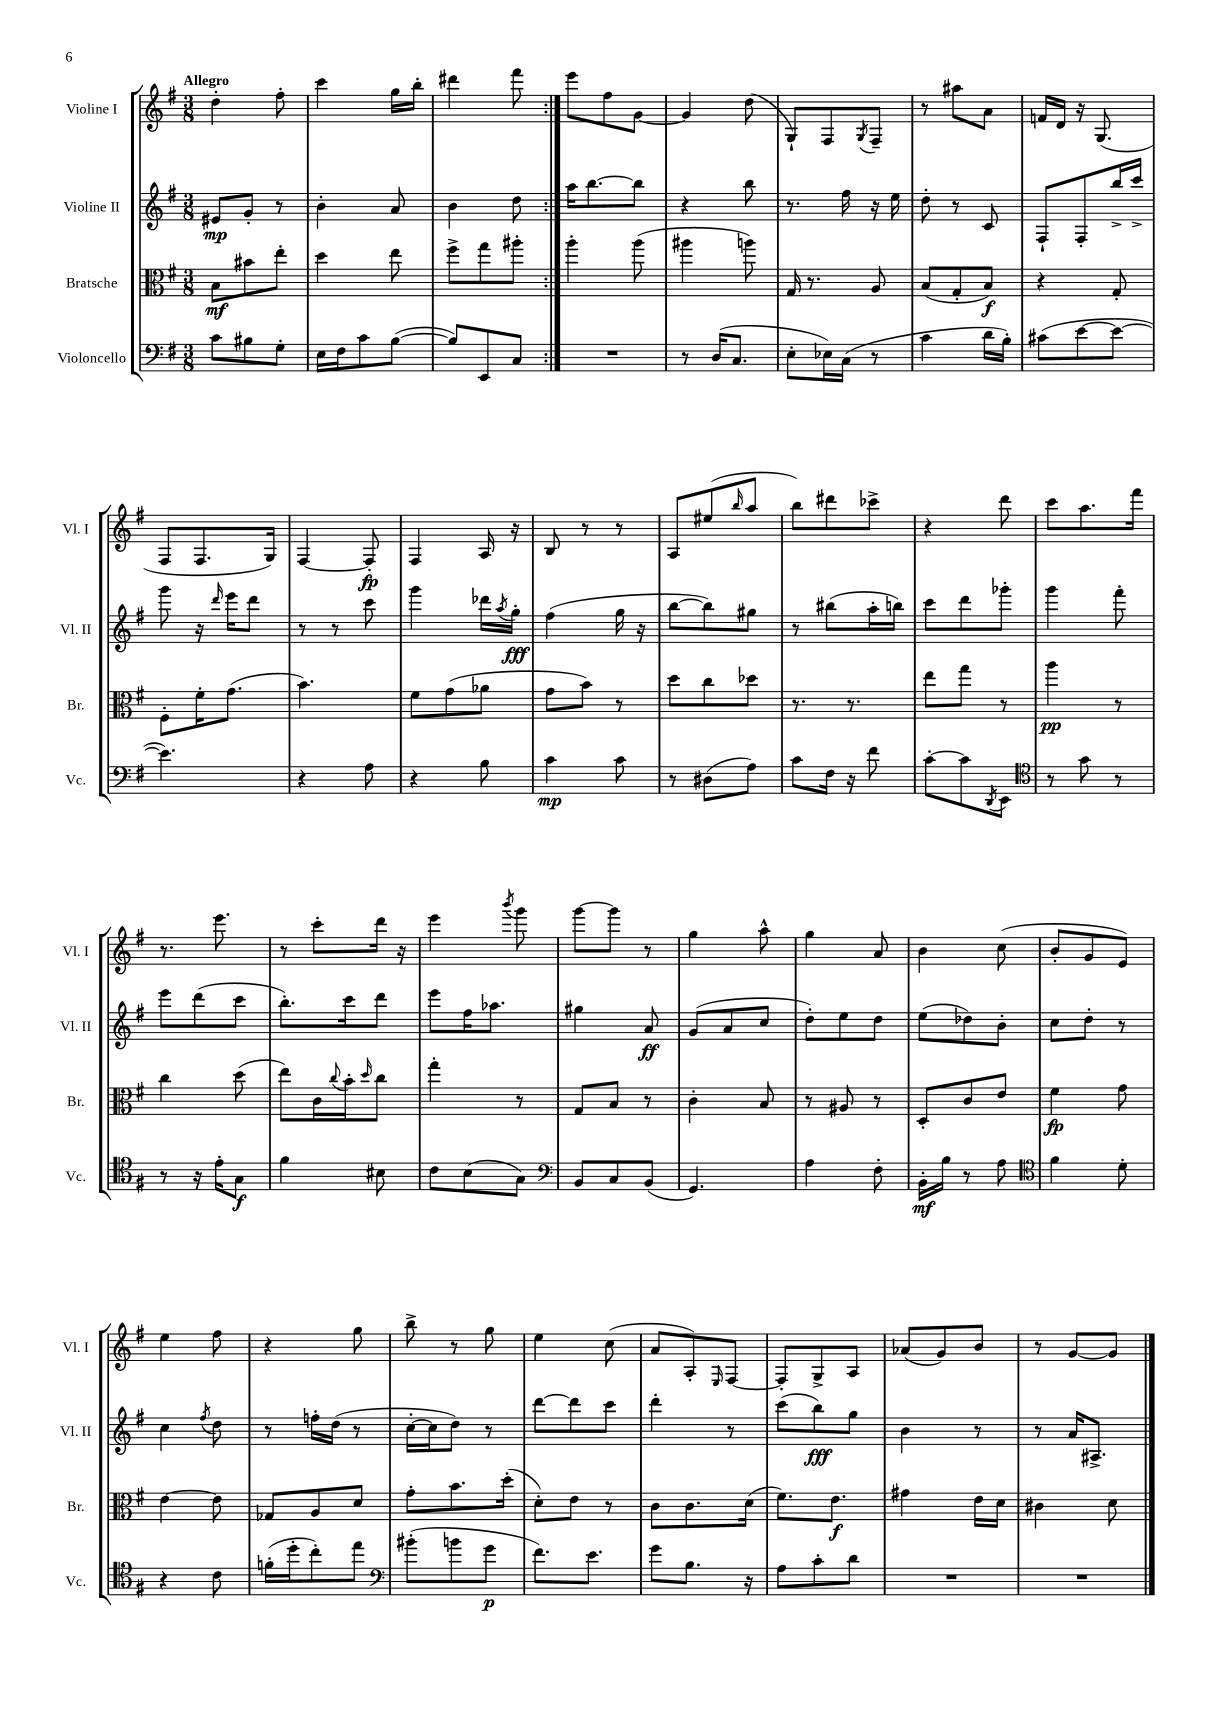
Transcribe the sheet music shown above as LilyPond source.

<<
\new StaffGroup <<
\new Staff = "s0" \with { instrumentName = "Violine I" shortInstrumentName = "Vl. I" } {
    \clef treble \key g \major \numericTimeSignature \time 3/8 \tempo "Allegro"
    \repeat volta 2 { d''4-. fis''8-. |
    c'''4 g''16 b''16-. |
    dis'''4 fis'''8 | }
    e'''8 fis''8 g'8~ |
    g'4 d''8( |
    g8-!) fis8 \acciaccatura { g8 } fis8-- |
    r8 ais''8 a'8 |
    f'16 d'16 r16 g8.( |
    fis8 fis8. g16) |
    fis4~ fis8-.\fp |
    fis4 a16 r16 |
    b8 r8 r8 |
    a8 eis''8( \grace { b''16 } a''8 |
    b''8) dis'''8 ces'''8-> |
    r4 d'''8 |
    c'''8 a''8. fis'''16 |
    r8. e'''8. |
    r8 c'''8-. d'''16 r16 |
    e'''4 \acciaccatura { b'''8 } g'''8 |
    g'''8~ g'''8 r8 |
    g''4 a''8-^ |
    g''4 a'8 |
    b'4 c''8( |
    b'8-. g'8 e'8) |
    e''4 fis''8 |
    r4 g''8 |
    b''8-> r8 g''8 |
    e''4 c''8( |
    a'8 a8-.) \grace { e16 } fis8~ |
    fis8-. g8-> a8 |
    aes'8( g'8) b'8 |
    r8 g'8~ g'8 \bar "|." |
}
\new Staff = "s1" \with { instrumentName = "Violine II" shortInstrumentName = "Vl. II" } {
    \clef treble \key g \major \numericTimeSignature \time 3/8
    \repeat volta 2 { eis'8\mp g'8-. r8 |
    b'4-. a'8 |
    b'4 d''8 | }
    a''16 b''8.~ b''8 |
    r4 b''8 |
    r8. fis''16 r16 e''16 |
    d''8-. r8 c'8 |
    fis8-! fis8-. b''16-> c'''16-> |
    g'''8 r16 \grace { d'''16 } e'''16 d'''8 |
    r8 r8 c'''8 |
    g'''4 des'''16 \acciaccatura { a''8 } g''16-.\fff |
    fis''4( g''16 r16 |
    b''8~ b''8) gis''8 |
    r8 bis''8( a''16-. b''16) |
    c'''8 d'''8 ges'''8-. |
    g'''4 fis'''8-. |
    e'''8 d'''8( c'''8 |
    b''8.-.) c'''16 d'''8 |
    e'''8 fis''16 aes''8. |
    gis''4 a'8\ff |
    g'8( a'8 c''8 |
    d''8-.) e''8 d''8 |
    e''8( des''8) b'8-. |
    c''8 d''8-. r8 |
    c''4 \acciaccatura { fis''8 } d''8 |
    r8 f''16-. d''16( r8 |
    c''16~-. c''16 d''8) r8 |
    d'''8~ d'''8 c'''8 |
    d'''4-. r8 |
    c'''8( b''8\fff) g''8 |
    b'4 r8 |
    r8 a'16 ais8.-> \bar "|." |
}
\new Staff = "s2" \with { instrumentName = "Bratsche" shortInstrumentName = "Br." } {
    \clef alto \key g \major \numericTimeSignature \time 3/8
    \repeat volta 2 { b8\mf bis'8 e''8-. |
    d''4 e''8 |
    fis''8-> g''8 ais''8-. | }
    a''4-. a''8( |
    ais''4 a''8) |
    g16 r8. a8 |
    b8( g8-. b8\f) |
    r4 g8-. |
    fis8-. fis'16-. g'8.( |
    b'4.) |
    fis'8 g'8( aes'8 |
    g'8 b'8) r8 |
    d''8 c''8 des''8 |
    r8. r8. |
    e''8 g''8 r8 |
    a''4\pp r8 |
    c''4 d''8( |
    e''8) c'16 \appoggiatura { c''8 } b'16-. \grace { d''16 } c''8 |
    g''4-. r8 |
    g8 b8 r8 |
    c'4-. b8 |
    r8 ais8 r8 |
    d8-. c'8 e'8 |
    fis'4\fp g'8 |
    e'4~ e'8 |
    ges8 a8 d'8 |
    g'8-. b'8. d''16-.( |
    d'8-.) e'8 r8 |
    c'8 c'8. d'16( |
    fis'8.) e'8.\f |
    gis'4 e'16 d'16 |
    cis'4 d'8 \bar "|." |
}
\new Staff = "s3" \with { instrumentName = "Violoncello" shortInstrumentName = "Vc." } {
    \clef bass \key g \major \numericTimeSignature \time 3/8
    \repeat volta 2 { c'8 bis8 g8-. |
    e16 fis16 c'8 b8~( |
    b8) e,8 c8 | }
    R4. |
    r8 d16( c8. |
    e8-. ees16) c16( r8 |
    c'4 d'16 b16-.) |
    cis'8( e'8~ e'8~ |
    e'4.) |
    r4 a8 |
    r4 b8 |
    c'4\mp c'8 |
    r8 dis8( a8) |
    c'8 fis16 r16 fis'8 |
    c'8~-. c'8 \acciaccatura { d,8 } e,8 |
    \clef tenor r8 g'8 r8 |
    r8 r16 e'16-. g8\f |
    fis'4 bis8 |
    c'8 b8( g8) |
    \clef bass b,8 c8 b,8( |
    g,4.) |
    a4 fis8-. |
    b,16-.\mf b16 r8 a8 |
    \clef tenor fis'4 d'8-. |
    r4 c'8 |
    f'16-.( d''16-. c''8-.) e''8 |
    \clef bass bis'8-.( b'8 g'8\p |
    fis'8.) e'8. |
    g'8 b8. r16 |
    a8 c'8-. d'8 |
    R4. |
    R4. \bar "|." |
}
>>
>>
\layout { \context { \Score \remove "Bar_number_engraver" } }
